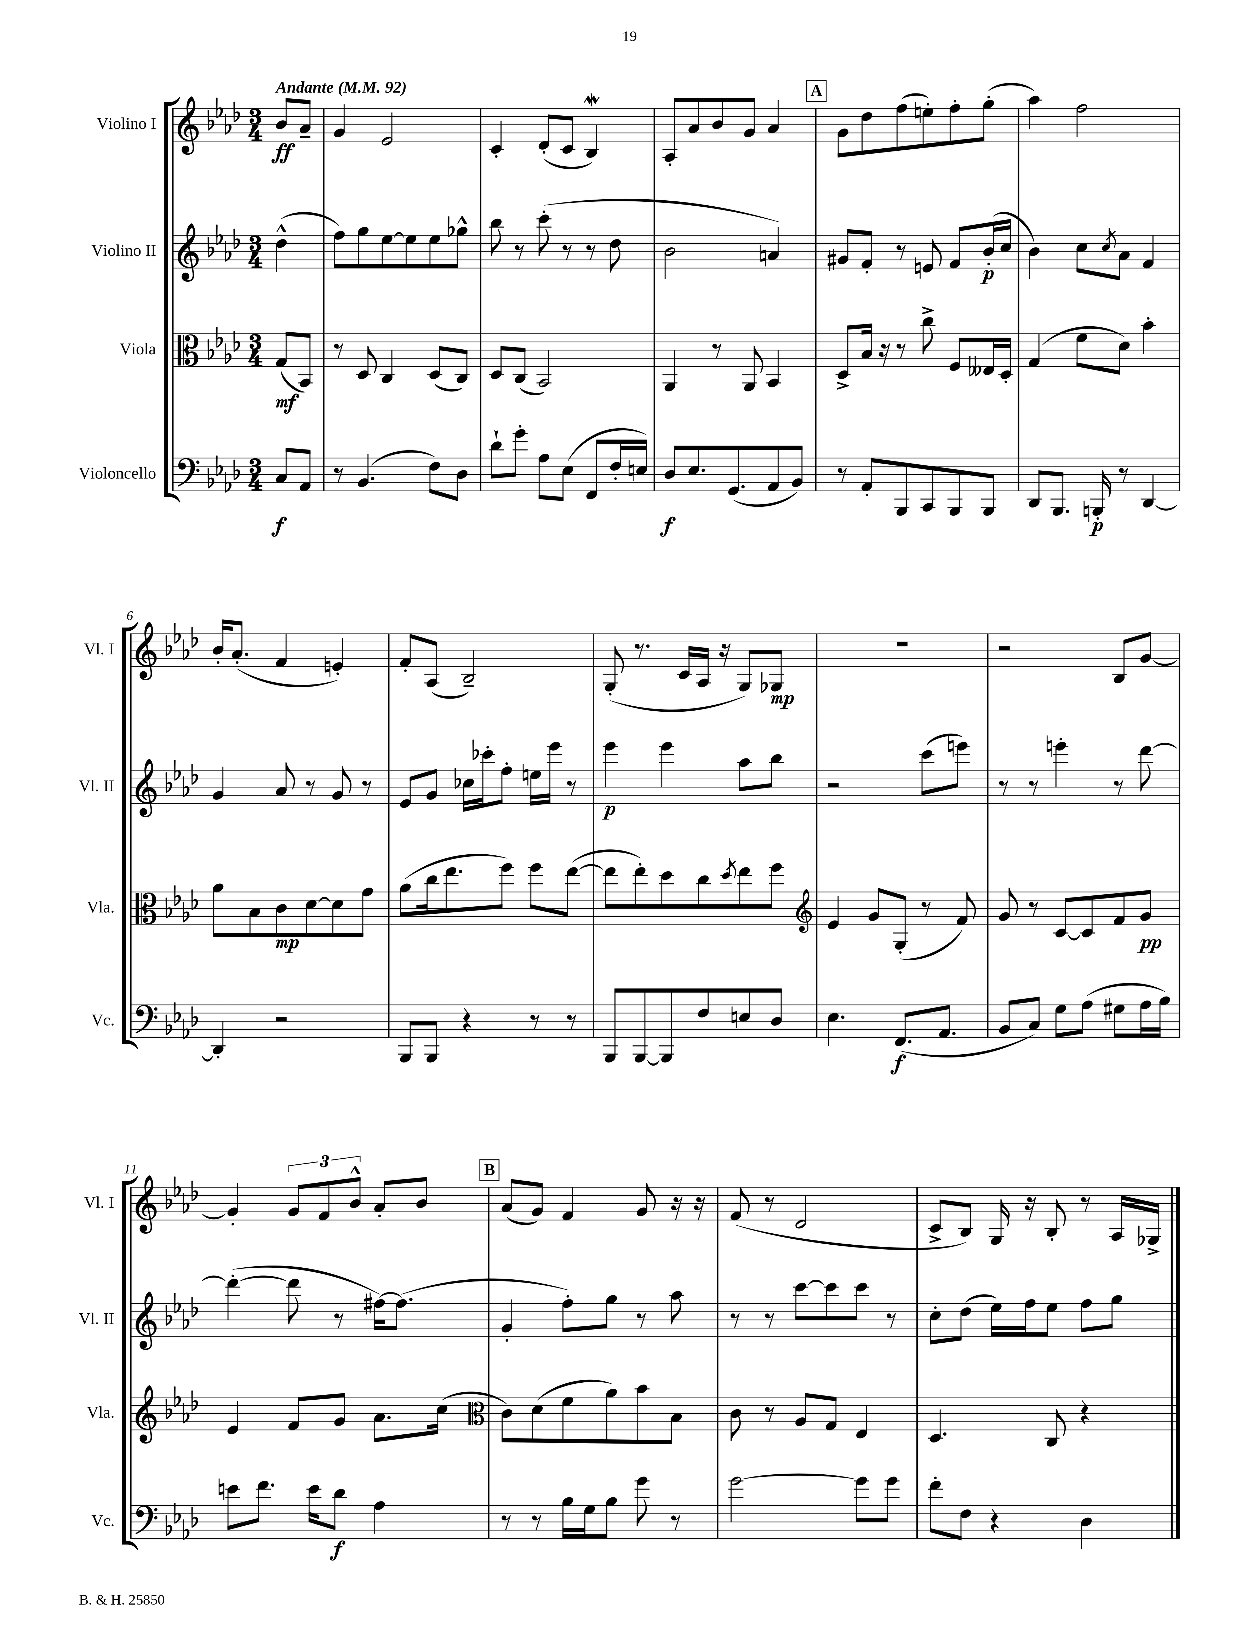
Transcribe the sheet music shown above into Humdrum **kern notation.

**kern	**dynam	**kern	**dynam	**kern	**dynam	**kern	**dynam
*part4	*part4	*part3	*part3	*part2	*part2	*part1	*part1
*staff4	*staff4	*staff3	*staff3	*staff2	*staff2	*staff1	*staff1
*I"Violoncello	*	*I"Viola	*	*I"Violino II	*	*I"Violino I	*
*I'Vc.	*	*I'Vla.	*	*I'Vl. II	*	*I'Vl. I	*
*clefF4	*	*clefC3	*	*clefG2	*	*clefG2	*
*k[b-e-a-d-]	*	*k[b-e-a-d-]	*	*k[b-e-a-d-]	*	*k[b-e-a-d-]	*
*M3/4	*	*M3/4	*	*M3/4	*	*M3/4	*
*MM92	*	*MM92	*	*MM92	*	*MM92	*
=	=	=	=	=	=	=	=
!	!	!	!	!	!	!LO:TX:a:B:t=Andante	!
8C/L	f	(8G/L	mf	(4dd-^^\	.	8b-/L	ff
8AA-/J	.	8BB-/J)	.	.	.	8a-~/J	.
=1	=1	=1	=1	=1	=1	=1	=1
8r	.	8r	.	8ff\L)	.	4g/	.
(4.BB-/	.	8D-/	.	8gg\	.	.	.
.	.	4C/	.	[8ee-\	.	2e-/	.
.	.	.	.	8ee-\]	.	.	.
8F\L)	.	(8D-/L	.	8ee-\	.	.	.
8D-\J	.	8C/J)	.	8gg-X^^\J	.	.	.
=2	=2	=2	=2	=2	=2	=2	=2
8d-`\L	.	8D-/L	.	8bb-\	.	4c'/	.
8g'\J	.	(8C/J	.	8r	.	.	.
8A-\L	.	2BB-/)	.	(8ccc'\	.	(8d-'/L	.
(8E-\J	.	.	.	8r	.	8c/J	.
8FF/L	.	.	.	8r	.	4B-W/)	.
16F'/L	.	.	.	8dd-\	.	.	.
16En/JJ)	.	.	.	.	.	.	.
=3	=3	=3	=3	=3	=3	=3	=3
8D-/L	f	4AA-/	.	2b-\	.	8A-'/L	.
8.E-/	.	.	.	.	.	8a-/	.
.	.	8r	.	.	.	8b-/	.
(8.GG/	.	.	.	.	.	.	.
.	.	8AA-/	.	.	.	8g/J	.
8AA-/	.	4BB-/	.	4an/)	.	4a-/	.
8BB-/J)	.	.	.	.	.	.	.
!!LO:REH:place=s1:t=A
=4	=4	=4	=4	=4	=4	=4	=4
8r	.	8D-^/L	.	8g#X/L	.	8g\L	.
8AA-'/L	.	16B-/Jk	.	8f'/J	.	8dd-\	.
.	.	16r	.	.	.	.	.
8BBB-/	.	8r	.	8r	.	(8ff\	.
8CC/	.	8cc^\	.	8en/	.	8een'\)	.
8BBB-/	.	8F/L	.	8f/L	.	8ff'\	.
8BBB-/J	.	16E--X/L	.	(16b-'/L	p	(8gg'\J	.
.	.	16D-'/JJ	.	16cc/JJ	.	.	.
=5	=5	=5	=5	=5	=5	=5	=5
8DD-/L	.	(4G/	.	4b-\)	.	4aa-\)	.
8.BBB-/J	.	.	.	.	.	.	.
.	.	8f\L	.	8cc\L	.	2ff\	.
16BBBn'/	p	.	.	.	.	.	.
.	.	.	.	8qcc/	.	.	.
8r	.	8d-\J)	.	8a-\J	.	.	.
[4DD-/	.	4b-'\	.	4f/	.	.	.
!!LO:LB:g=z
=6	=6	=6	=6	=6	=6	=6	=6
4DD-'/]	.	8a-\L	.	4g/	.	16b-'/KL	.
.	.	.	.	.	.	(8.a-'/J	.
.	.	8B-\	.	.	.	.	.
2r	.	8c\	mp	8a-/	.	4f/	.
.	.	[8d-\	.	8r	.	.	.
.	.	8d-\]	.	8g/	.	4en'/)	.
.	.	8g\J	.	8r	.	.	.
=7	=7	=7	=7	=7	=7	=7	=7
8BBB-/L	.	(8a-\L	.	8e-/L	.	8f'/L	.
8BBB-/J	.	16cc\k	.	8g/J	.	(8A-/J	.
.	.	8.ee-\	.	.	.	.	.
4r	.	.	.	16cc-X\LL	.	2B-~/)	.
.	.	.	.	16ccc-X'\J	.	.	.
.	.	8ff\J)	.	8ff'\J	.	.	.
8r	.	8ff\L	.	16een\LL	.	.	.
.	.	.	.	16eee-\JJ	.	.	.
8r	.	([8ee-\J	.	8r	.	.	.
=8	=8	=8	=8	=8	=8	=8	=8
8BBB-/L	.	8ee-\L]	.	4eee-\	p	(8G'/	.
[8BBB-/	.	8ee-'\)	.	.	.	8.r	.
8BBB-/]	.	8dd-\	.	4eee-\	.	.	.
.	.	.	.	.	.	16c/LL	.
8F/	.	8cc\	.	.	.	16A-/JJ	.
.	.	.	.	.	.	16r	.
.	.	8qdd-/	.	.	.	.	.
8En/	.	8ee-\	.	8aa-\L	.	8G/L)	.
8D-/J	.	8ff\J	.	8bb-\J	.	8G-X/J	mp
=9	=9	=9	=9	=9	=9	=9	=9
*	*	*clefG2	*	*	*	*	*
4.E-\	.	4e-/	.	2r	.	2.r	.
.	.	8g/L	.	.	.	.	.
(8.FF/L	f	(8G'/J	.	.	.	.	.
.	.	8r	.	(8ccc\L	.	.	.
8.AA-/J	.	.	.	.	.	.	.
.	.	8f/)	.	8eeen\J)	.	.	.
=10	=10	=10	=10	=10	=10	=10	=10
8BB-/L	.	8g/	.	8r	.	2r	.
8C/J)	.	8r	.	8r	.	.	.
8G\L	.	[8c/L	.	4eeen'\	.	.	.
(8A-\J	.	8c/]	.	.	.	.	.
8G#X\L	.	8f/	.	8r	.	8B-/L	.
16A-\L	.	8g/J	pp	[8ddd-\	.	[8g/J	.
16B-\JJ)	.	.	.	.	.	.	.
!!LO:LB:g=z
=11	=11	=11	=11	=11	=11	=11	=11
8en\L	.	4e-/	.	(4ddd-'\_	.	4g'/]	.
8.f\J	.	.	.	.	.	.	.
.	.	8f/L	.	8ddd-\]	.	12g/L	.
16e\KL	.	.	.	.	.	.	.
.	.	.	.	.	.	12f/	.
8d-\J	f	8g/J	.	8r	.	.	.
.	.	.	.	.	.	12b-^^/J	.
4A-\	.	8.a-\L	.	[16ff#X\KL)	.	8a-'/L	.
.	.	.	.	(8.ff#\J]	.	.	.
.	.	.	.	.	.	8b-/J	.
.	.	(16cc\Jk	.	.	.	.	.
!!LO:REH:place=s1:t=B
=12	=12	=12	=12	=12	=12	=12	=12
*	*	*clefC3	*	*	*	*	*
8r	.	8c\L)	.	4g'/	.	(8a-/L	.
8r	.	(8d-\	.	.	.	8g/J)	.
16B-\LL	.	8f\	.	8ff'\L)	.	4f/	.
16G\J	.	.	.	.	.	.	.
8B-\J	.	8a-\)	.	8gg\J	.	.	.
8g\	.	8b-\	.	8r	.	8g/	.
8r	.	8B-\J	.	8aa-\	.	16r	.
.	.	.	.	.	.	16r	.
=13	=13	=13	=13	=13	=13	=13	=13
[2g\	.	8c\	.	8r	.	(8f/	.
.	.	8r	.	8r	.	8r	.
.	.	8A-/L	.	[8ccc\L	.	2d-/	.
.	.	8G/J	.	8ccc\]	.	.	.
8g\L]	.	4E-/	.	8ccc\J	.	.	.
8g\J	.	.	.	8r	.	.	.
=14	=14	=14	=14	=14	=14	=14	=14
8f'\L	.	4.D-/	.	8cc'\L	.	8c^/L	.
8F\J	.	.	.	(8dd-\J	.	8B-/J)	.
4r	.	.	.	16ee-\LL)	.	16G/	.
.	.	.	.	16ff\J	.	16r	.
.	.	8C/	.	8ee-\J	.	8B-'/	.
4D-\	.	4r	.	8ff\L	.	8r	.
.	.	.	.	8gg\J	.	16A-/LL	.
.	.	.	.	.	.	16G-X^/JJ	.
==	==	==	==	==	==	==	==
*-	*-	*-	*-	*-	*-	*-	*-
